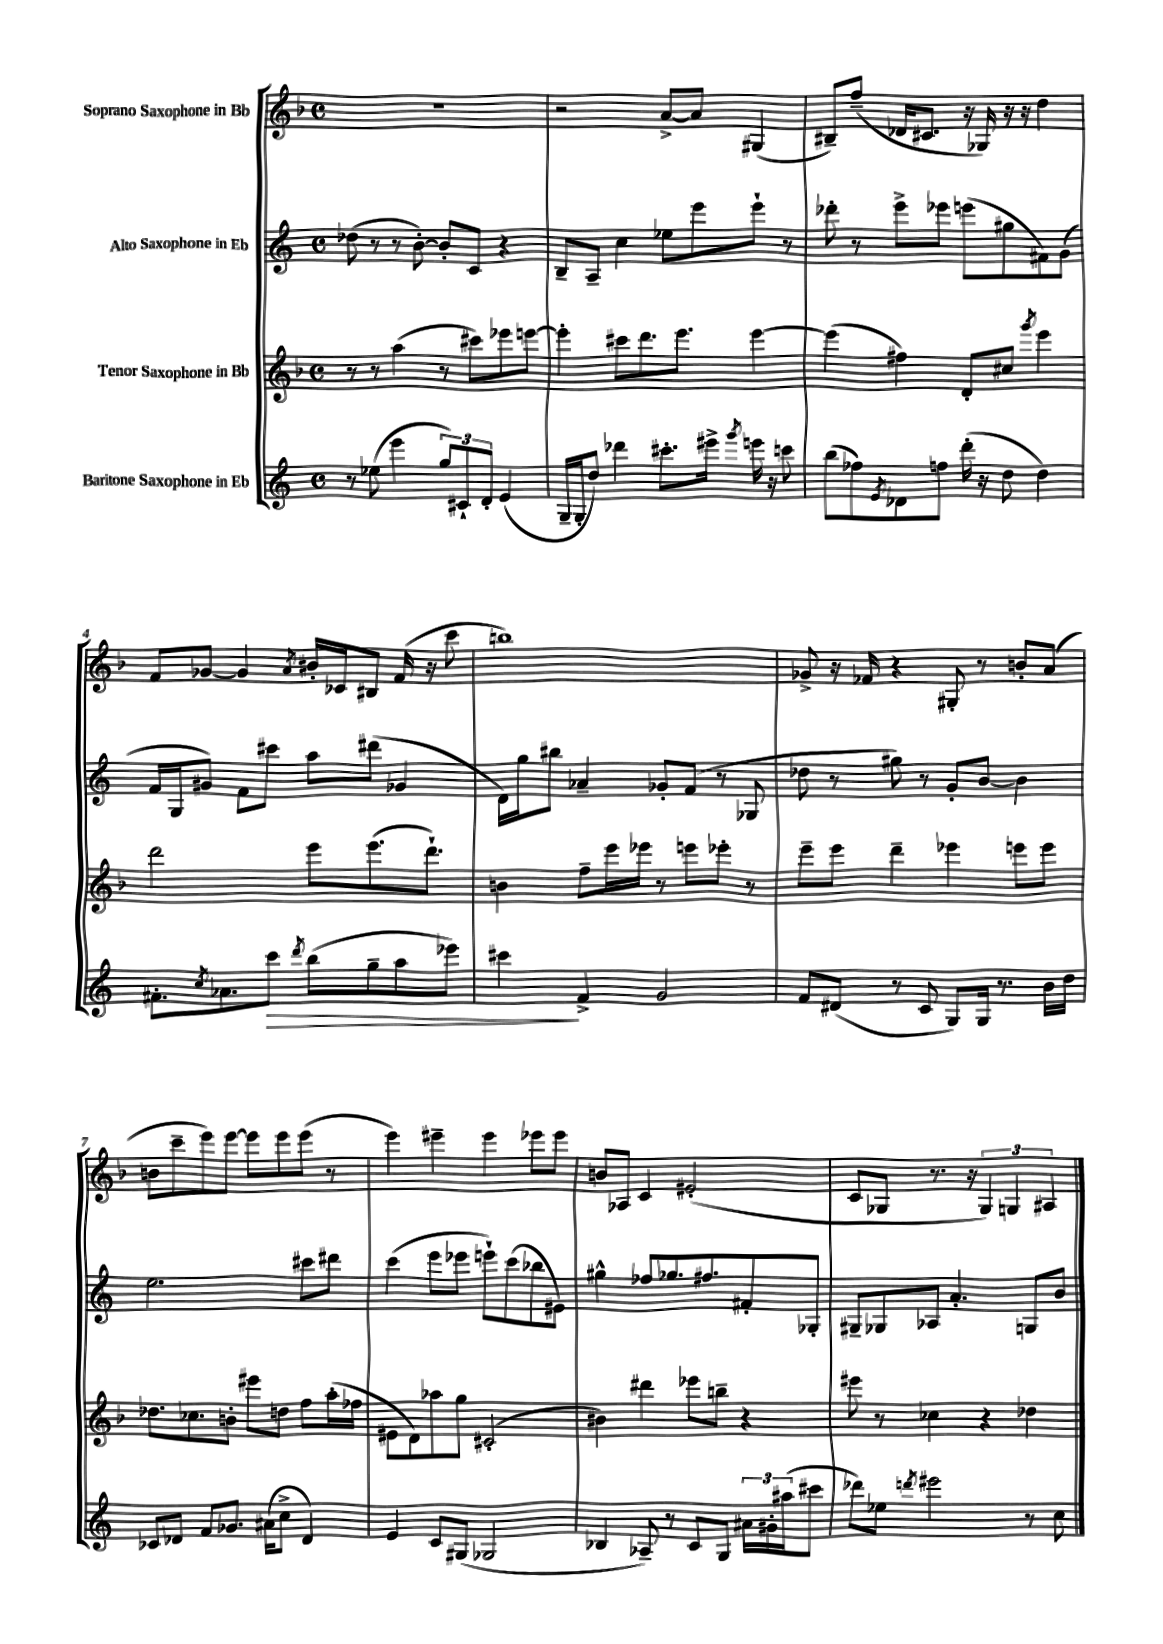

**kern	**dynam	**kern	**kern	**kern
*part4	*part4	*part3	*part2	*part1
*staff4	*staff4	*staff3	*staff2	*staff1
*I"Baritone Saxophone in Eb	*	*I"Tenor Saxophone in Bb	*I"Alto Saxophone in Eb	*I"Soprano Saxophone in Bb
*clefG2	*	*clefG2	*clefG2	*clefG2
*k[]	*	*k[b-]	*k[]	*k[b-]
*M4/4	*	*M4/4	*M4/4	*M4/4
*met(c)	*	*met(c)	*met(c)	*met(c)
=1	=1	=1	=1	=1
8r	.	8r	(8dd-X\	1r
(8ee-X\	.	8r	8r	.
4eee\	.	(4aa\	8r	.
.	.	.	[8b'\)	.
12gg/L)	.	8r	8b'/L]	.
12c#X`/	.	.	.	.
.	.	8ccc#X\L)	8c/J	.
12d'/J	.	.	.	.
(4e/	.	8eee-X\	4r	.
.	.	[8eeen\J	.	.
=2	=2	=2	=2	=2
16G~/LL	.	4eee'\]	8B~/L	2r
16G'/J	.	.	.	.
8dd/J)	.	.	8A~/J	.
4ddd-X\	.	8ccc#X\L	4cc\	.
.	.	8.ddd\	.	.
8.ccc#X'\L	.	.	8ee-X\L	[8a^/L
.	.	8.eee\J	.	.
.	.	.	8eee\	8a/J]
16eee#X^\Jk	.	.	.	.
8qggg/	.	.	.	.
16eeen\	.	[4eee\	8eee`\J	(4G#X/
16r	.	.	.	.
8cccn\	.	.	8r	.
=3	=3	=3	=3	=3
(8bb\L	.	(4eee\]	8ddd-X'\	8B#X~/L)
8ff-X\)	.	.	8r	(8ff~/J
8qe/	.	.	.	.
8d-X\	.	4ff#X\)	8eee^\L	16d-X/KL
.	.	.	.	8.c#X/J
8ffn\J	.	.	8eee-X\J	.
(16ddd'\	.	8d'/L	(8eeen\L	16r
16r	.	.	.	16G-X/)
8dd\	.	8cc#X/J	8gg#X\	16r
.	.	.	.	16r
.	.	8qggg/	.	.
4dd\)	.	4eee\	8f#X\)	4dd\
.	.	.	(8g\J	.
!!LO:LB:g=z
=4	=4	=4	=4	=4
8.f#X'\L	.	2ddd\	16f/LL	8f/L
.	.	.	16G/J	.
.	.	.	8g#X/J)	[8g-X/J
8qcc/	.	.	.	.
8.a-X\	.	.	.	.
.	.	.	8f\L	4g-/]
!	!LO:HP:b	!	!	!
8ccc\J	>	.	8ccc#X\J	.
8qddd/	.	.	.	8qa/
(8bb\L	.	8eee\L	8aa\L	16b#X'/LL
.	.	.	.	16c-X/J
8gg~\	.	(8.eee\	(8ddd#X\J	8B#X/J
8aa\	.	.	4g-X/	(16f/
.	.	8.ddd`\J)	.	16r
8eee-X\J)	.	.	.	8ccc\
=5	=5	=5	=5	=5
4ccc#X\	.	4bn\	16d\LL)	1bbn)
.	.	.	16gg\J	.
.	.	.	8bb#X\J	.
4f^/	]	8ff~\L	4a-X~/	.
.	.	16eee\L	.	.
.	.	16eee-X\JJ	.	.
2g/	.	8r	8g-X'/L	.
.	.	8eeen\L	(8f/J	.
.	.	8eee-X'\J	8r	.
.	.	8r	8G-X/	.
=6	=6	=6	=6	=6
8f/L	.	8eee~\L	8dd-X\	8g-X^/
(8d#X/J	.	8eee\J	8r	16r
.	.	.	.	16f-X/
8r	.	4ddd~\	8gg#X\)	4r
8c/	.	.	8r	.
8G/L)	.	4eee-X\	8g'/L	8G#X'/
16G/Jk	.	.	[8b/J	8r
8.r	.	.	.	.
.	.	8eeen\L	4b\]	8bn'/L
16b\LL	.	8eee\J	.	(8a/J
16dd\JJ	.	.	.	.
!!LO:LB:g=z
=7	=7	=7	=7	=7
8c-X/L	.	8.dd-X\L	2.ee\	8bn\L
8d-X/J	.	.	.	8ccc~\
.	.	8.cc-X\	.	.
8f/L	.	.	.	8eee\)
8.g-X/J	.	8bn'\J	.	[8eee\J
.	.	8eee#X\L	.	8eee\L]
(16a#X\KL	.	.	.	.
8cc^\J	.	8ddn\J	.	8eee\
4d-/)	.	8ff\L	8ccc#X\L	(8eee\J
.	.	(16aa'\L	8ddd#X\J	8r
.	.	16ff-X\JJ	.	.
=8	=8	=8	=8	=8
4e/	.	8e#X\L	(4ccc\	4eee\)
.	.	8d\)	.	.
8c/L	.	8aa-X\	8eee\L	4eee#X~\
(8G#X/J	.	8gg\J	8eee-X\J	.
2G-X/	.	(2c#X'/	8eeen`\L)	4eee#\
.	.	.	(8ccc\	.
.	.	.	8bb-X\	8eee-X\L
.	.	.	8e#X\J)	8eee-\J
=9	=9	=9	=9	=9
4B-X/	.	4b#X\)	4gg#X^^\	8bn/L
.	.	.	.	8A-X/J
8A-X~/)	.	4ddd#X\	8ff-X/L	4c/
8r	.	.	8.gg-X/	.
8c/L	.	8eee-X\L	.	(2e#X'/
.	.	.	8.ff#X/	.
8G/J	.	8bbn~\J	.	.
24a#X\LL	.	4r	8f#X'/	.
24g#X'\	.	.	.	.
(24aa#X\J	.	.	.	.
8ccc#X\J	.	.	8G-X'/J	.
=10	=10	=10	=10	=10
8ddd-X\L)	.	8eee#X\	8G#X~/L	8c/L
8ee-X\J	.	8r	8G-X/	8G-X/J
8qdddn/	.	.	.	.
2eee#X\	.	4cc-X\	8A-X/J	8.r
.	.	.	4.a'/	.
.	.	.	.	16r
.	.	4r	.	6G-/)
.	.	.	.	6Gn/
8r	.	4dd-X\	8Gn/L	.
.	.	.	.	6A#X/
8cc\	.	.	8b/J	.
==	==	==	==	==
*-	*-	*-	*-	*-
